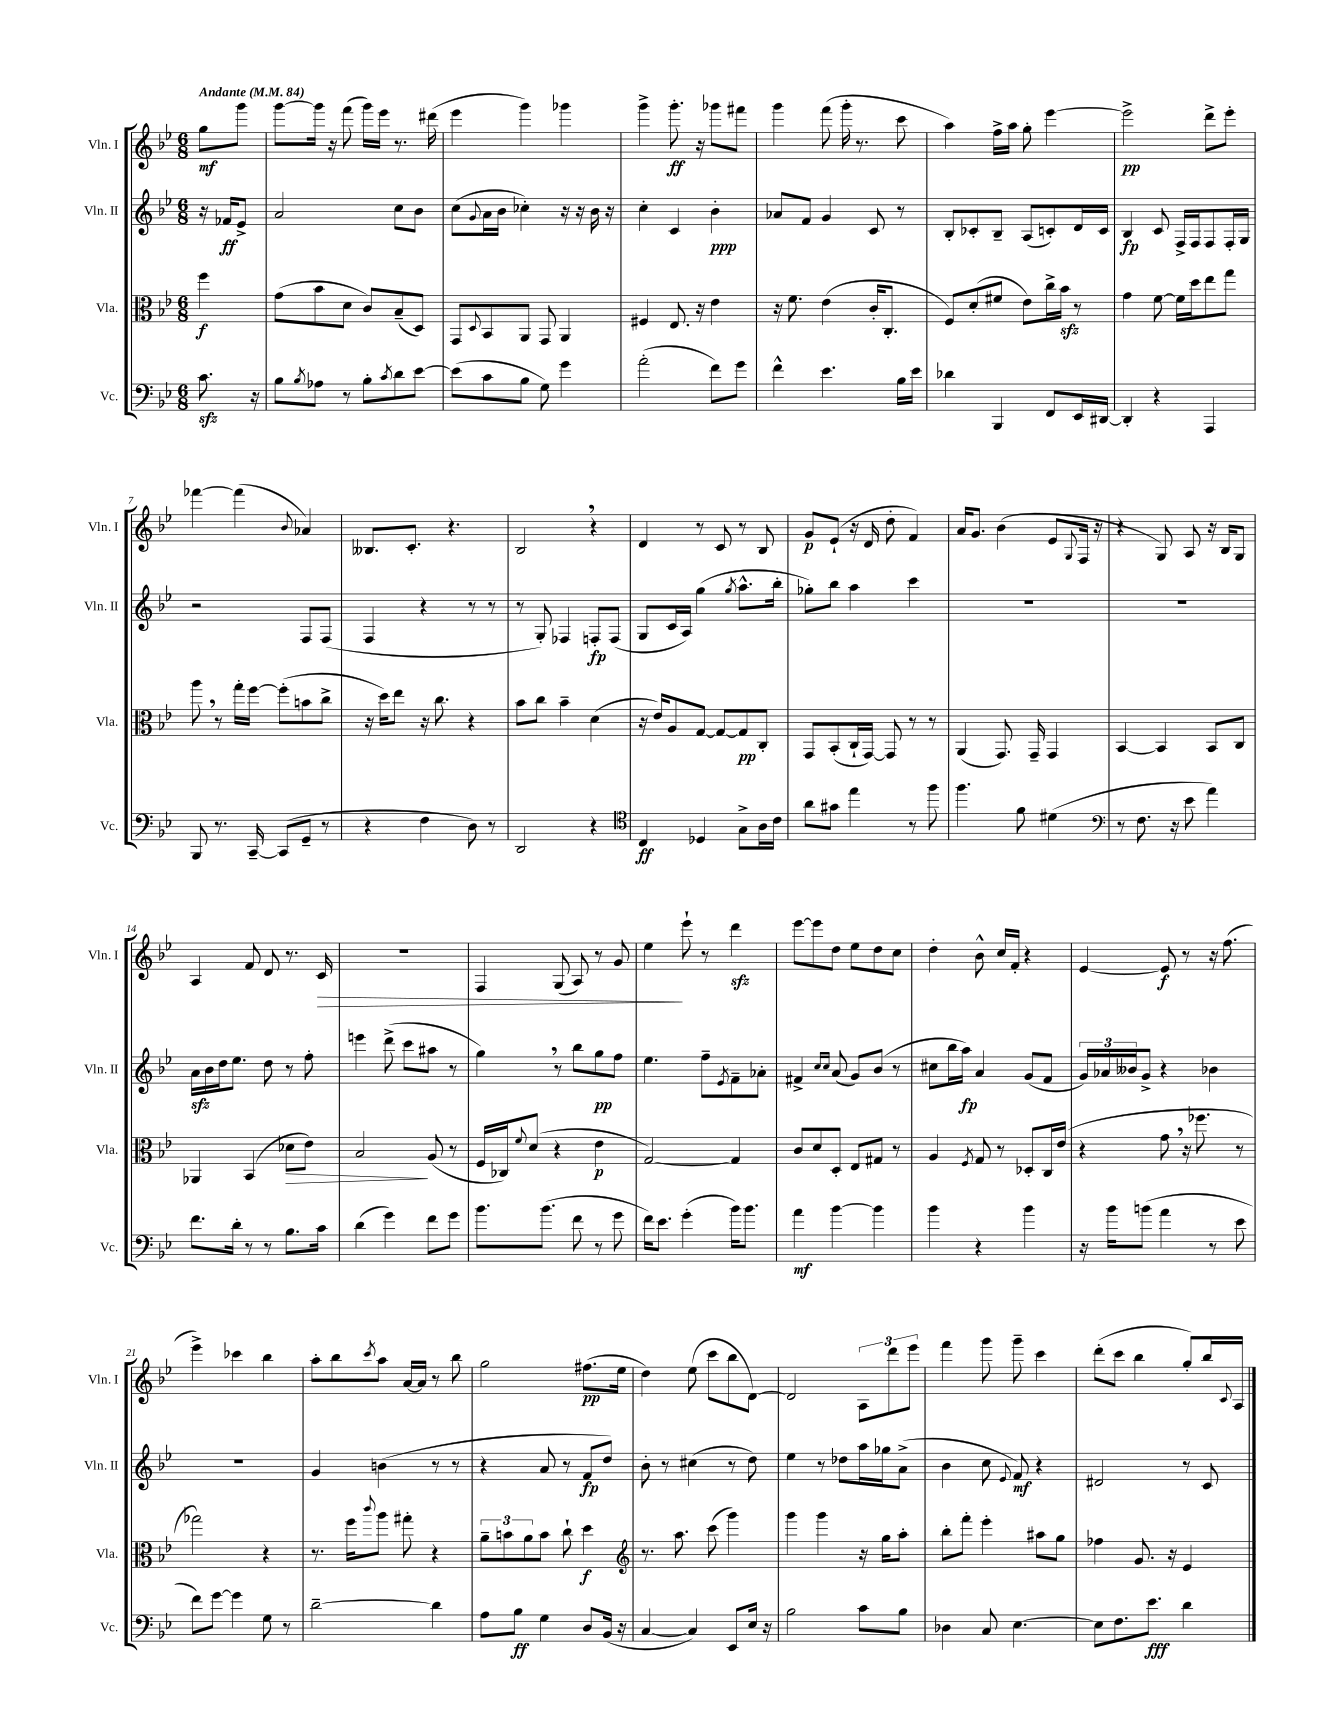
<<
\new StaffGroup <<
\new Staff = "s0" \with { instrumentName = "Vln. I" shortInstrumentName = "Vln. I" } {
    \clef treble \key bes \major \numericTimeSignature \time 6/8 \partial 4 \tempo "Andante" 4 = 84
    g''8\mf g'''8 |
    g'''8~ g'''16 r16 f'''8( g'''16) ees'''16 r8. dis'''16( |
    ees'''4 g'''4) ges'''4 |
    g'''4-> g'''8.-.\ff r16 ges'''8 fis'''8 |
    g'''4 f'''8( g'''16-. r8. c'''8 |
    a''4) f''16-> a''16 g''8-. ees'''4~ |
    ees'''2->\pp d'''8-> ees'''8-. |
    fes'''4~ fes'''4( \appoggiatura { bes'8 } aes'4) |
    beses8. c'8.-. r4. |
    bes2 \breathe r4 |
    d'4 r8 c'8 r8 bes8 |
    g'8\p ees'8-!( r16 d'16 d''8-. f'4) |
    a'16 g'8. bes'4( ees'8 \appoggiatura { g8 } f16 r16 |
    r4 g8) a8 r16 bes16 g8 |
    a4 f'8 d'8 r8. c'16\> |
    R2. |
    f4 g8( a8) r8 g'8 |
    ees''4\! ees'''8-! r8 d'''4\sfz |
    ees'''8~ ees'''8 d''8 ees''8 d''8 c''8 |
    d''4-. bes'8-^ c''16 f'16-. r4 |
    ees'4~ ees'8\f r8 r16 f''8.( |
    ees'''4->) ces'''4 bes''4 |
    a''8-. bes''8 \acciaccatura { c'''8 } a''8 a'16~ a'16 r8 bes''8 |
    g''2 fis''8.\pp( ees''16 |
    d''4) ees''8( c'''8 bes''8 d'8~) |
    d'2 \tuplet 3/2 { a8 d'''8 ees'''8 } |
    f'''4 g'''8 g'''8-- c'''4 |
    d'''8-.( c'''8 bes''4 g''8-.) bes''16 \appoggiatura { c'8 } a16 \bar "|." |
}
\new Staff = "s1" \with { instrumentName = "Vln. II" shortInstrumentName = "Vln. II" } {
    \clef treble \key bes \major \numericTimeSignature \time 6/8 \partial 4
    r16 fes'16\ff ees'8-> |
    a'2 c''8 bes'8 |
    c''8( \appoggiatura { g'8 } a'16 bes'16 ces''4-.) r16 r16 bes'16 r16 |
    c''4-. c'4 bes'4-.\ppp |
    aes'8 f'8 g'4 c'8 r8 |
    bes8-. ces'8-. bes8-- a8( c'8-.) d'16 c'16 |
    bes4\fp c'8 f16-> f16 f8 f16-. g16 |
    r2 f8 f8( |
    f4 r4 r8 r8 |
    r8 g8-.) fes4 f8-.\fp f8( |
    g8 c'16 a16) g''4( \acciaccatura { g''8 } a''8.-^ bes''16-. |
    ges''8-.) bes''8 a''4 c'''4 |
    R2. |
    R2. |
    a'16\sfz bes'16 d''16 ees''8. d''8 r8 f''8-. |
    e'''4 d'''8->( c'''8 ais''8 r8 |
    g''4) \breathe r8 bes''8 g''8\pp f''8 |
    ees''4. f''8-- \acciaccatura { ees'8 } f'8-- aes'8-. |
    fis'4-> \grace { c''16 c''16 } a'8( g'8) bes'8( r8 |
    cis''8 bes''16 a''16\fp) a'4 g'8( f'8 |
    \tuplet 3/2 { g'16) aes'16 beses'16 } g'8-> r4 bes'4 |
    R2. |
    g'4 b'4( r8 r8 |
    r4 a'8 r8 f'8\fp d''8) |
    bes'8-. r8 cis''4( r8 d''8) |
    ees''4 r8 des''8 a''16 ges''16 a'8->( |
    bes'4 c''8 \appoggiatura { ees'8 } f'8\mf) r4 |
    dis'2 r8 c'8 \bar "|." |
}
\new Staff = "s2" \with { instrumentName = "Vla." shortInstrumentName = "Vla." } {
    \clef alto \key bes \major \numericTimeSignature \time 6/8 \partial 4
    f''4\f |
    g'8( bes'8 d'8 c'8) bes8--( d8) |
    g,8 \appoggiatura { d8 } bes,8 a,8 g,8 a,4 |
    fis4 ees8. r16 ees'4 |
    r16 f'8. ees'4( c'16-. c8.-. |
    f8) d'8-.( fis'8 ees'8) c''16-> bes'16\sfz r8 |
    g'4 f'8~ f'16 d''16 ees''8 g''8 |
    a''8 \breathe r8 g''16-. f''16~ f''8-.( b'8 c''8-> |
    r16 d''16) ees''8 r16 c''8. r4 |
    bes'8 c''8 bes'4-- d'4( |
    r16 ees'16) a8 g8~ g8~ g8\pp c8-. |
    g,8 bes,8-.( c16-! g,16~) g,8 r8 r8 |
    a,4( g,8.) g,16-- g,4 |
    bes,4~ bes,4 bes,8 c8 |
    aes,4 bes,4( des'8\> ees'8) |
    bes2\! a8( r8 |
    f16 ces16) \appoggiatura { f'8 } d'8( r4 ees'4\p |
    g2~) g4 |
    c'8 d'8 d8-. ees8 gis8 r8 |
    a4 \acciaccatura { f8 } g8 r8 des8-. c16 ees'16( |
    r4 g'8 \breathe r16 fes''8. r8 |
    ges''2) r4 |
    r8. f''16 \appoggiatura { c'''8 } a''8 gis''8-. r4 |
    \tuplet 3/2 { a'8-- b'8 a'8 } b'8 c''8-! d''4\f |
    \clef treble r8. a''8. c'''8( g'''4) |
    g'''4 g'''4 r16 g''16 a''8-. |
    bes''8-. f'''8-. ees'''4-. ais''8 g''8 |
    fes''4 g'8. r16 ees'4 \bar "|." |
}
\new Staff = "s3" \with { instrumentName = "Vc." shortInstrumentName = "Vc." } {
    \clef bass \key bes \major \numericTimeSignature \time 6/8 \partial 4
    c'8.\sfz r16 |
    bes8 \acciaccatura { bes8 } aes8 r8 bes8-. \acciaccatura { c'8 } d'8 ees'8~ |
    ees'8( c'8 bes8 g8) g'4 |
    a'2-.( f'8) g'8 |
    f'4-^ ees'4. bes16 ees'16 |
    des'4 bes,,4 f,8 ees,16 dis,16~ |
    dis,4-. r4 a,,4 |
    bes,,8 r8. c,16~-- c,8( g,8-- r8 |
    r4 f4 d8) r8 |
    d,2 r4 |
    \clef tenor c4\ff des4 g8-> a16 c'16 |
    a'8 gis'8 ees''4 r8 f''8 |
    f''4. f'8 dis'4( |
    \clef bass r8 f8. r16 ees'8 a'4) |
    f'8. d'16-. r8 r8 bes8. c'16 |
    d'4( g'4) f'8 g'8 |
    bes'8. bes'8.( f'8 r8 g'8 |
    f'16) ees'8. g'4-.( bes'16) bes'8. |
    a'4\mf bes'4~ bes'4 |
    bes'4 r4 bes'4 |
    r16 bes'16 b'8( a'4 r8 ees'8 |
    f'8) g'8~ g'4 g8 r8 |
    d'2~-- d'4 |
    a8 bes8\ff g4 d8 bes,16( r16 |
    c4~ c4) ees,8 ees16 r16 |
    bes2 c'8 bes8 |
    des4 c8 ees4.~ |
    ees8 f8. ees'8.\fff d'4 \bar "|." |
}
>>
>>
